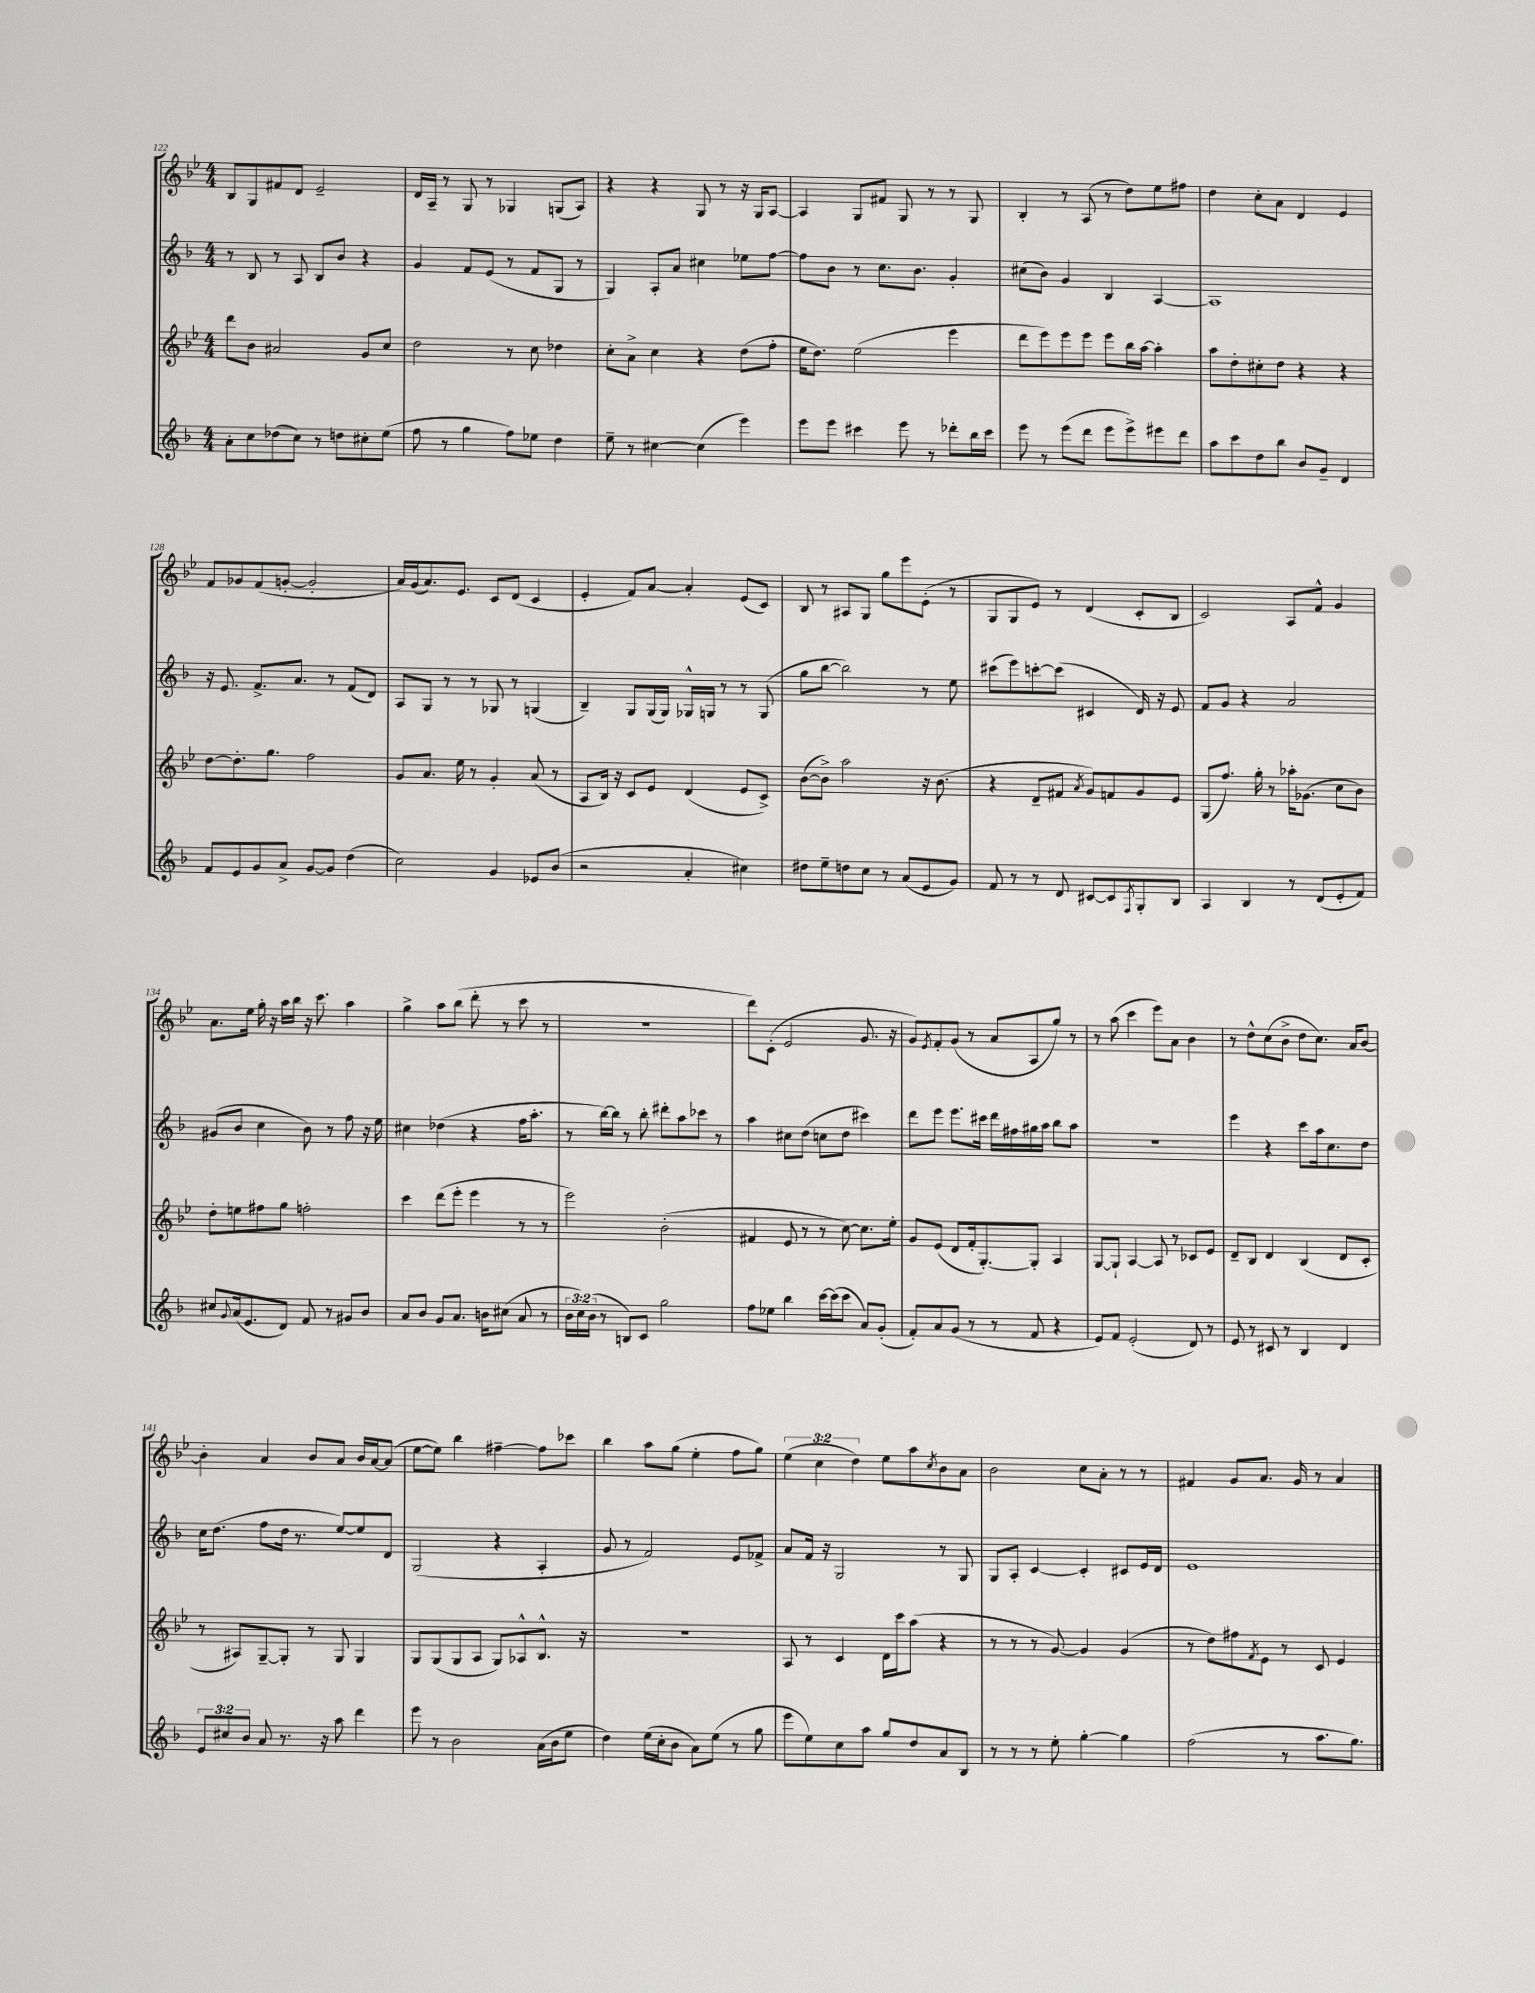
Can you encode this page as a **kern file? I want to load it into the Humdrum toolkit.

**kern	**kern	**kern	**kern
*staff4	*staff3	*staff2	*staff1
*clefG2	*clefG2	*clefG2	*clefG2
*k[b-]	*k[b-e-]	*k[b-]	*k[b-e-]
*M4/4	*M4/4	*M4/4	*M4/4
8a'\L	8ddd\L	8r	8B-/L
8cc\	8b-\J	8B-/	8G/
(8dd-\	2a#/	8r	8f#/
8cc\J)	.	8A/	8d/J
8r	.	8B-/L	2e-~/
8dd\L	.	8b-/J	.
8cc#'\	8g/L	4r	.
(8ee\J	8cc/J	.	.
=	=	=	=
8ff\	2dd\	4g/	16d/LL
.	.	.	16A~/JJ
8r	.	.	8r
4gg\	.	8f/L	8G/
.	.	(8e/J	8r
8ff\L)	8r	8r	4G-/
8ee-\J	8cc\	8f/L	.
4dd\	4dd-\	8G/J	(8G/L
.	.	8r	8A/J)
=	=	=	=
8ee~\	8cc'\L	4G/)	4r
8r	8a^\J	.	.
[4cc#\	4cc\	8A'/L	4r
.	.	8a/J	.
(4cc#\]	4r	4cc#\	8G/
.	.	.	8r
4eee\)	(8dd\L	8ee-\L	16r
.	.	.	16G/LK
.	8ff'\J	[8ff\J	[8A/J
=	=	=	=
8eee\L	16ee-\LK	8ff\]L	4A/]
.	8.dd\J)	.	.
8eee\J	.	8b-\J	.
4ccc#\	(2ee-\	8r	8G/L
.	.	8.cc\L	8f#/J
8eee\	.	.	8G/
.	.	8.b-\J	.
8r	.	.	8r
8ddd-'\L	4eee-\	4g'/	8r
16bb-\L	.	.	8G/
16ccc#\JJ	.	.	.
=	=	=	=
8eee\	8ddd\L	(8cc#\L	4B-'/
8r	8eee-\)	8b-\J)	.
(8eee\L	8eee-\	4g/	8r
8ddd\J	8eee-\J	.	(8A/
8eee\L	8eee-\L	4B-/	8r
8eee^\)	16bb-\L	.	8dd\L)
.	[16aa\JJ	.	.
8eee#\	4aa'\]	[4A/	8ee-\
8ddd\J	.	.	8ff#\J
=	=	=	=
8aa\L	8aa\L	1A]	4dd\
8ccc\	8dd'\	.	.
8dd\	8cc#'\	.	8cc'\L
8bb-\J	8dd\J	.	8a\J
8b-/L	4r	.	4d/
8g~/J	.	.	.
4d/	4r	.	4e-/
=	=	=	=
8f/L	[8dd\L	16r	8f/L
.	.	8.e/	.
8e/	8.dd'\]	.	8g-/
8g/	.	8.f^/L	(8f/
.	8.gg\J	.	.
8a^/J	.	.	[8g'/J
.	.	8.a/J	.
[8g/L	2ff\	.	2g'/]
8g/]J	.	8r	.
(4dd\	.	(8f/L	.
.	.	8d/J)	.
=	=	=	=
2cc\)	8g/L	8A/L	16a/LL)
.	.	.	(16g/J
.	8.a/J	8G/J	8.a/)
.	.	8r	.
.	16ee-\	.	8.e-/J
.	8r	8r	.
4g/	4g'/	8G-/	8c/L
.	.	8r	(8d/J
8e-/L	(8a/	(4G/	4c/
(8b-/J	8r	.	.
=	=	=	=
2r	8A/L	4B-~/)	4e-'/
.	16B-/Jk)	.	.
.	16r	.	.
.	8c/L	8G/L	8f/L)
.	8e-/J	(16G/L	[8a/J
.	.	16G/JJ)	.
4a'/	(4d/	16G-^^/LL	4a'/]
.	.	16G/JJ	.
.	.	8r	.
4cc#\)	8e-/L	8r	(8e-/L
.	8c^/J)	(8G/	8c/J)
=	=	=	=
8dd#\L	([8b-\L	8gg\L	8B-/
8ee~\	8b-^\]J)	[8bb-\J	8r
8dd\	2aa\	2bb-\])	8A#/L
8cc\J	.	.	8G/J
8r	.	.	8gg\L
(8a/L	.	.	8eee-\
8e/	16r	8r	(8e-'\J
.	(8.b-\	.	.
8g/J)	.	8ee\	8r
=	=	=	=
8f/	4r	(8ccc#\L	8G/L
8r	.	8eee\)	8G/
8r	8d~/L	[8ccc'\	8e-/J)
8d/	8f#/J	(8ccc\]J	8r
.	8qa/	.	.
[8c#/L	8g/L)	4c#/	(4d/
8c#/]	8f/	.	.
8qF/	.	.	.
8G'/	8g/	16d/)	8c'/L
.	.	16r	.
8B-/J	8e-/J	8e/	8B-/J
=	=	=	=
4A/	(8G/L	8f/L	2c/)
.	8.ff/J)	8g/J	.
4B-/	.	4r	.
.	16gg'\	.	.
.	8r	.	.
8r	16aa-'\LK	2a/	8A/L
.	(8.g-\J	.	.
(8d/L	.	.	8f^^/J
8e'/	8cc\L	.	4g/
8f/J)	8b-\J)	.	.
=	=	=	=
8cc#/L	8dd'\L	(8g#/L	8.a\L
8qqg/	.	.	.
(16a/k	8ee\	8b-/J	.
8.e/	.	.	16ee-\Jk
.	8ff#\	4cc\	16gg'\
.	.	.	16r
8d/J)	8gg\J	.	16aa\LL
.	.	.	16bb-\JJ
8f/	2ff'\	8b-\)	16r
.	.	.	8.ccc\
8r	.	8r	.
8g#/L	.	8ff\	4aa\
8b-/J	.	16r	.
.	.	16ee\	.
=	=	=	=
8a/L	4ccc\	4cc#\	4gg^\
8b-/J	.	.	.
8g/L	(8ddd\L	(4dd-\	8aa\L
8.a/J	8eee-'\J	.	(8bb-\J
.	4eee-\	4r	8ddd'\
16b\LK	.	.	.
(8cc#\J	.	.	8r
8a/	8r	16ff\LK	8ccc\
.	.	8.aa'\J	.
8r	8r	.	8r
=	=	=	=
24b-\LL	2eee-\)	8r	1r
24cc\)	.	.	.
(24b-\JJ	.	.	.
8r	.	[16bb-\LL)	.
.	.	16bb-\]JJ	.
8B/L)	.	8r	.
8c/J	.	8bb-'\	.
2gg\	(2b-'\	8ddd#'\L	.
.	.	8aa\	.
.	.	8ccc-\J	.
.	.	8r	.
=	=	=	=
8ff\L	4f#/	4aa\	8ddd\L)
8ee-\J	.	.	(8c'\J
4bb-\	8e-/	8cc#\L	2e-/
.	8r	(8dd\J	.
[16ccc\LL	8r	8cc\L	.
(16ccc\]J	.	.	.
8ccc\J	[8cc\)	8dd\J	.
8a/L)	8.cc\]L	4ccc#\)	8.g/
(8g'/J	.	.	.
.	16ee-'\Jk	.	16r
=	=	=	=
8f'/L)	8g/L	8ddd\L	8g/L)
.	.	.	8qe-/
8a/	(8e-/J	8eee\J	8f'/
(8g/J	8d/L	8.eee\L	(8g/J
8r	16f'/k	.	8r
.	[8.G'/)	16ccc#\Jk	.
8r	.	16ddd\LL	8a/L
.	.	16ff#\	.
8f/	8G'/]J	16gg#\	8A/
.	.	16aa\JJ	.
4r	4A/	8bb-\L	8gg/J)
.	.	8aa\J	8r
=	=	=	=
8e/L)	[8G/L	1r	8r
8f/J	8G`/]J	.	(8aa\
(2e'/	[4A/	.	4ccc\
.	8A/]	.	8eee-\L)
.	8r	.	8a\J
8d/)	8c-/L	.	4b-\
8r	8e-/J	.	.
=	=	=	=
8e/	8d~/L	4eee\	8r
8r	8B-/J	.	8dd^^\L
8c#/	4d/	4r	(8cc\
8r	.	.	8b-^\J
4B-/	(4B-/	8ccc\L	8dd\L
.	.	16aa\k	8.cc\J)
.	.	8.cc\	.
4d/	8d/L	.	.
.	.	.	16a/LK
.	8c'/J	8dd\J	[8b-/J
=	=	=	=
12e/L	8r	16cc\LK	4b-'\]
.	.	(8.dd\J	.
12cc#/	.	.	.
.	8A#/L)	.	.
12b-/J	.	.	.
8a/	[8G~/	8ff\L	4a/
8.r	8G'/]J	16dd\Jk	.
.	.	8.r	.
.	8r	.	8b-/L
16r	.	.	.
8aa\	8G/	[8ee/L)	8a/J
4ddd\	4G/	8ee/]	16b-/LL
.	.	.	[16a/J
.	.	8d/J	(8a/]J
=	=	=	=
8eee\	8G/L	(2G/	[8ee-\L
8r	(8G/	.	8ee-\]J)
2b-\	8G/	.	4bb-\
.	8A/J	.	.
.	8G/L)	4r	[4ff#~\
.	8A-^^/	.	.
(16a\LL	8.B-^^/J	4A'/	8ff#\]L
16b-\J	.	.	.
8ee\J	.	.	8ccc-\J
.	16r	.	.
=	=	=	=
4dd\)	1r	8g/	4bb-\
.	.	8r	.
(16ee\LL	.	2f/)	8aa\L
16cc'\J	.	.	.
8b-\J	.	.	(8gg\J
8a\L)	.	.	4ee-'\
(8ee\J	.	.	.
8r	.	8e/L	8ff\L
8gg\	.	8f-^/J	8gg\J)
=	=	=	=
8eee\L	8A/	8a/L	(6ee-\
8ee\)	8r	16f/Jk	.
.	.	.	6cc\
.	.	16r	.
8cc\	4c/	2G/	.
.	.	.	6dd\)
8aa\J	.	.	.
8gg/L	16d\LL	.	8ee-\L
.	16ccc\J	.	.
8dd/	(8aa\J	.	8aa\
.	.	.	8qcc/
8a/	4r	8r	8b-\
8B-/J	.	8G/	8a\J
=	=	=	=
8r	8r	8G/L	2b-\
8r	8r	8A'/J	.
8r	8r	[4c/	.
8ee'\	[8g/)	.	.
[4gg'\	4g/]	4c'/]	8cc\L
.	.	.	8a'\J
4gg\]	(4g/	8c#/L	8r
.	.	16e/L	8r
.	.	16d/JJ	.
=	=	=	=
(2ff\	8r	1e	4f#/
.	8dd\L)	.	.
.	8ff#\	.	8g/L
.	8qf/	.	.
.	8e-\J	.	8.a/J
8r	8r	.	.
.	.	.	16g/
8.aa\L	8c/	.	8r
.	4e-/	.	4a/
8.gg\J)	.	.	.
==	==	==	==
*-	*-	*-	*-
